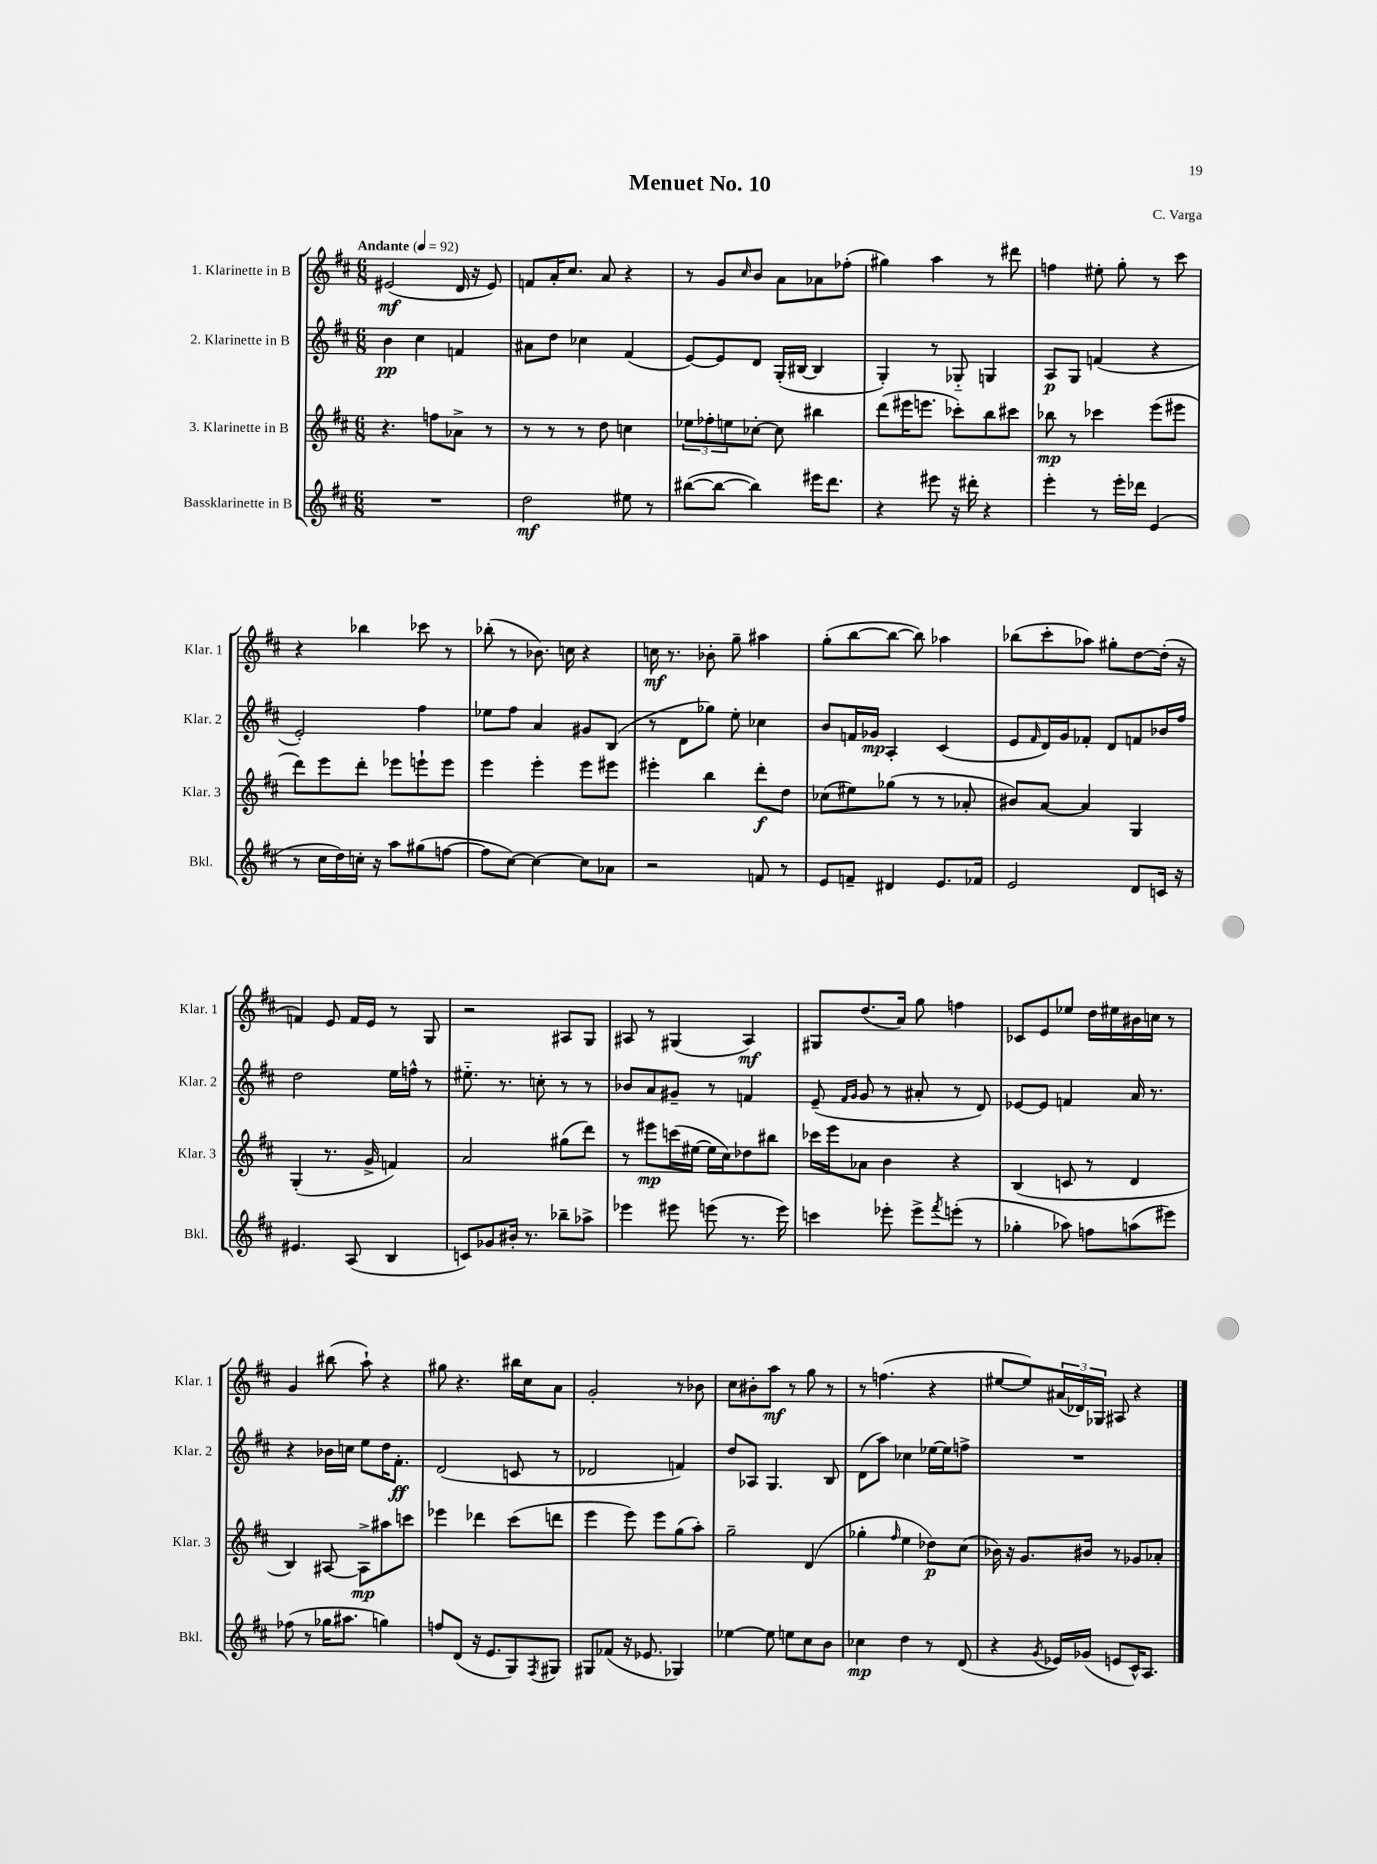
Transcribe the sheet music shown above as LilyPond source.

\header { title = "Menuet No. 10" composer = "C. Varga" }
<<
\new StaffGroup <<
\new Staff = "s0" \with { instrumentName = "1. Klarinette in B" shortInstrumentName = "Klar. 1" } {
    \clef treble \key d \major \numericTimeSignature \time 6/8 \tempo "Andante" 4 = 92
    eis'2\mf( d'16 r16 eis'8) |
    f'8 a'16-. cis''8. a'8 r4 |
    r8 g'8 \grace { cis''16 } b'8 a'8 aes'8 fes''8-.( |
    gis''4) a''4 r8 dis'''8 |
    f''4 eis''8-. g''8-. r8 cis'''8 |
    r4 bes''4 ces'''8 r8 |
    bes''8-.( r8 bes'8.) c''16 r4 |
    c''16\mf r8. bes'8-. g''8-- ais''4 |
    g''8-.( b''8~ b''8~ b''8) aes''4 |
    bes''8( cis'''8-. aes''8) gis''8-. d''8~ d''16-.( r16 |
    f'4) e'8 f'16 e'16 r8 g8 |
    r2 ais8 g8 |
    ais8 r8 gis4( ais4\mf) |
    gis8 d''8.( a'16) g''8 f''4 |
    ces'8 e'8 ees''8 d''16 eis''16 bis'16 c''16 r8 |
    g'4 bis''8( a''8-!) r4 |
    gis''8 r4. bis''16 cis''16 a'8 |
    g'2-. r8 bes'8 |
    cis''8 bis'8-. a''8\mf r8 g''8 r8 |
    r8 f''4.( r4 |
    eis''8~ eis''8) \tuplet 3/2 { ais'16( des'16) ges16 } ais8 r4 \bar "|." |
}
\new Staff = "s1" \with { instrumentName = "2. Klarinette in B" shortInstrumentName = "Klar. 2" } {
    \clef treble \key d \major \numericTimeSignature \time 6/8
    b'4\pp cis''4 f'4 |
    ais'8 d''8 ces''4 fis'4( |
    e'8~) e'8 d'8 g16-.( bis16~ bis4 |
    g4-.) r8 ges8-_ g4 |
    a8\p g8 f'4( r4 |
    e'2-.) fis''4 |
    ees''8 fis''8 a'4 gis'8 b8( |
    r8 d'8 ges''8) e''8-. ces''4 |
    b'8 f'16 ges'16\mp a4-. cis'4( |
    e'8 \grace { fis'16 } d'16) g'16 fes'8-. d'8 f'8 bes'16 fis''16 |
    d''2 e''16 f''16-^ r8 |
    eis''8.-_ r8. c''8-. r8 r8 |
    bes'8 a'8 gis'8-- r8 f'4 |
    e'8--( \grace { fis'16 g'16 } g'8 r8 ais'8-. r8 d'8) |
    ees'8~ ees'8 f'4 a'16 r8. |
    r4 bes'16 c''16 e''8 d''16 fis'8.-.\ff |
    d'2( c'8 r8 |
    des'2 f'4) |
    d''8 aes8 g4. b8 |
    d'8( a''8) ces''4 ees''16~ ees''16 f''8-> |
    R2. \bar "|." |
}
\new Staff = "s2" \with { instrumentName = "3. Klarinette in B" shortInstrumentName = "Klar. 3" } {
    \clef treble \key d \major \numericTimeSignature \time 6/8
    r4. f''8 aes'8-> r8 |
    r8 r8 r8 d''8 c''4 |
    \tuplet 3/2 { ees''8 fes''8-. e''8 } ces''8~-. ces''8 bis''4 |
    d'''8( eis'''16 e'''8. ces'''8-.) b''8 cis'''8 |
    bes''8\mp r8 ces'''4 e'''8( eis'''8 |
    d'''8) e'''8 d'''8-. ees'''8 e'''8-! e'''8 |
    e'''4 e'''4-. e'''8 eis'''8 |
    eis'''4-. b''4 d'''8-.\f d''8 |
    ces''8( eis''8) ges''8( r8 r8 aes'8-. |
    bis'8) a'8~ a'4 g4 |
    g4-.( r8. g'16-> f'4) |
    a'2 gis''8( d'''8) |
    r8 eis'''8\mp c'''16( eis''16~ eis''16 cis''16) des''8 bis''8 |
    ces'''16 e'''16 aes'8 b'4 r4 |
    b4( c'8 r8 d'4 |
    b4) ais8~ ais8->\mp ais''8 c'''8 |
    ees'''4 des'''4 cis'''8( d'''8 |
    e'''4 e'''8) e'''8 g''8( a''8-.) |
    g''2-- d'4( |
    ges''4-. \grace { fis''16 } e''4 des''8\p) cis''8( |
    bes'16) r16 g'8. bis'16 r8 ges'8 aes'8-. \bar "|." |
}
\new Staff = "s3" \with { instrumentName = "Bassklarinette in B" shortInstrumentName = "Bkl." } {
    \clef treble \key d \major \numericTimeSignature \time 6/8
    R2. |
    d''2\mf eis''8 r8 |
    bis''8~( bis''8~ bis''4) eis'''16 d'''8. |
    r4 eis'''8 r16 dis'''16-. r4 |
    e'''4-. r8 e'''16-. des'''16 e'4( |
    r8 cis''16 d''16) c''16-. r16 a''8 gis''8( f''8~ |
    f''8 cis''8~) cis''4~ cis''8 aes'8 |
    r2 f'8 r8 |
    e'8 f'8-- dis'4 e'8. fes'16 |
    e'2 d'8 c'16 r16 |
    eis'4. a8( b4 |
    c'8) ges'8 bis'16-. r8. bes''8-- aes''8-> |
    ees'''4 eis'''8 e'''8( r8. e'''16) |
    c'''4 ees'''8-. ees'''8-> \acciaccatura { fis'''8 } e'''8-.( r8 |
    ges''4-. aes''8) f''8 a''8( eis'''8) |
    fes''8( r8 ges''16 ais''8. g''4) |
    f''8 d'8( r16 e'8. g8) \acciaccatura { fis8 } gis8 |
    gis8 fes'8( r16 ees'8. ges4) |
    ees''4~ ees''8 e''8 cis''8 b'8 |
    ces''4\mp d''4 r8 d'8( |
    r4 \acciaccatura { g'8 } ees'16) ges'16( e'8 cis'16-^) a8. \bar "|." |
}
>>
>>
\layout { \context { \Score \remove "Bar_number_engraver" } }
